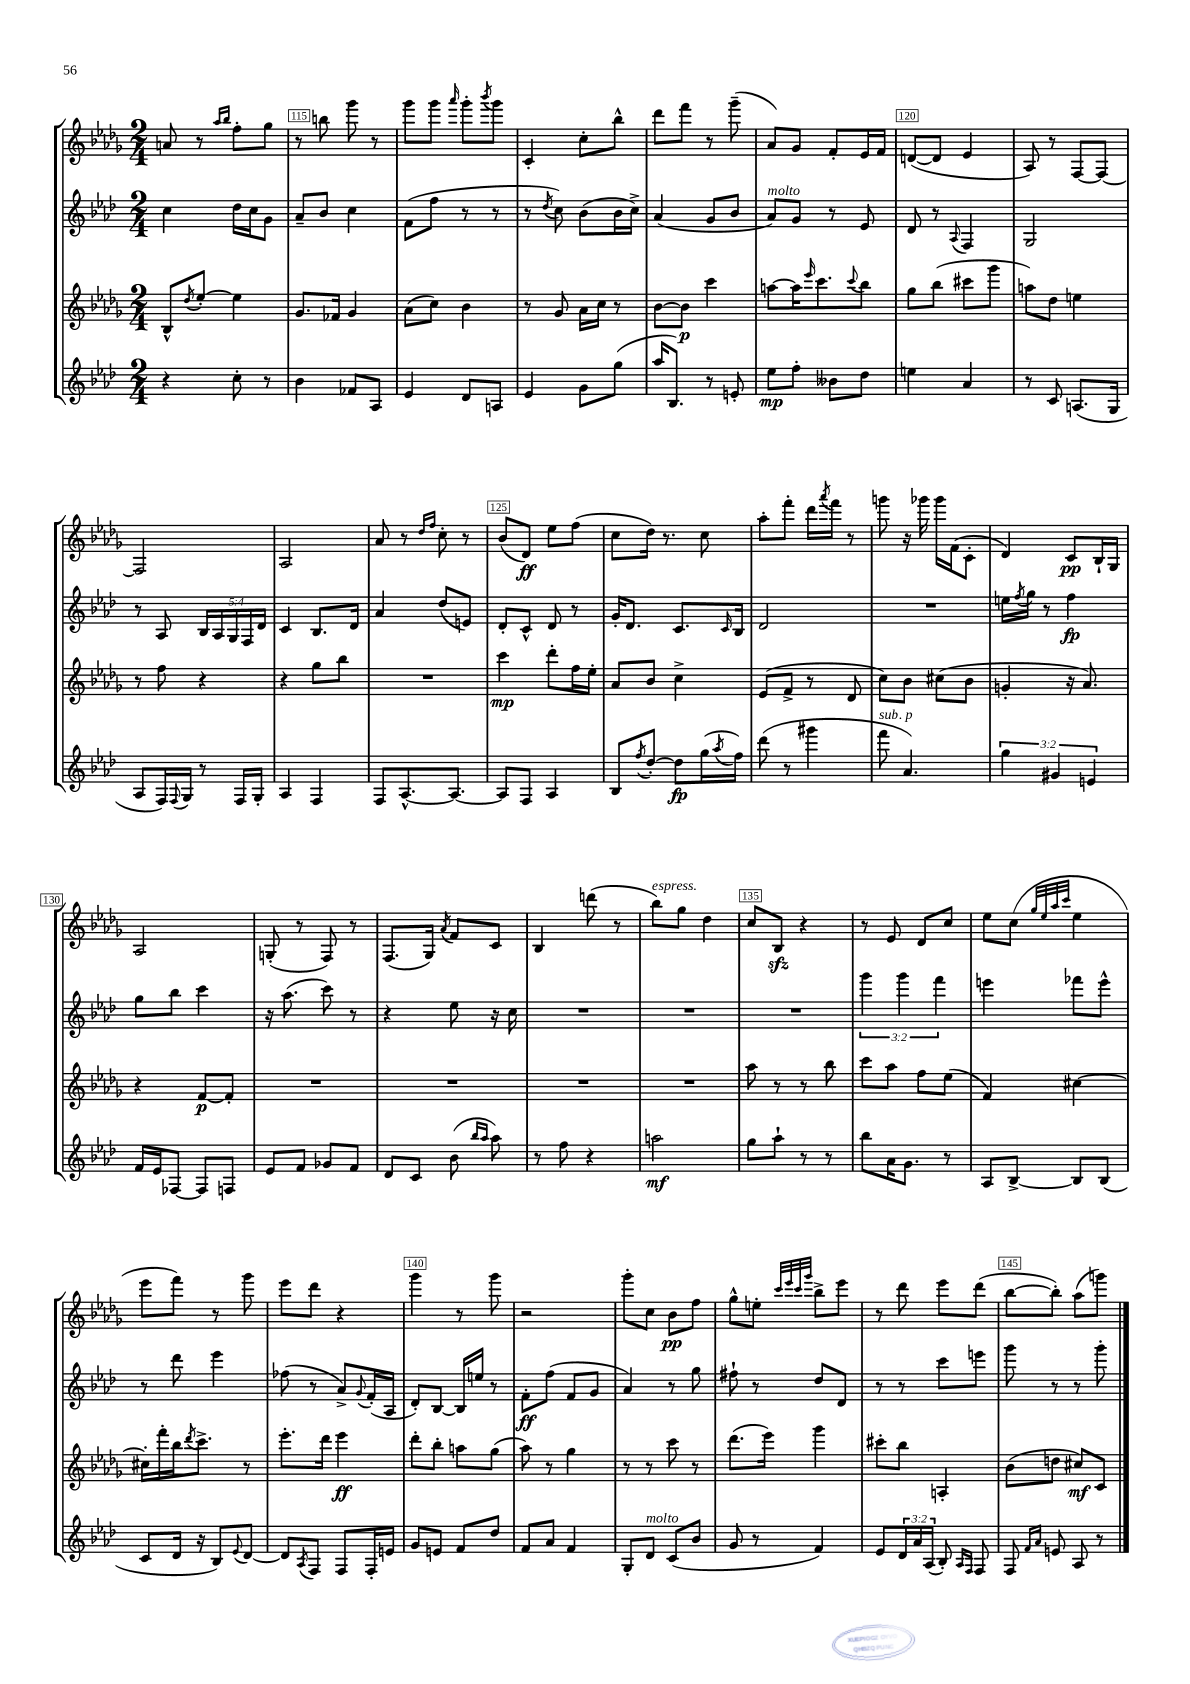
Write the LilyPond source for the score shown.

<<
\new StaffGroup <<
\new Staff = "s0" {
    \clef treble \key des \major \numericTimeSignature \time 2/4
    a'8 r8 \grace { aes''16 bes''16 } f''8-. ges''8 |
    r8 b''8 ges'''8 r8 |
    ges'''8 ges'''8 \grace { aes'''16 } ges'''8-. \acciaccatura { bes'''8 } ges'''8 |
    c'4-. c''8-. bes''8-^ |
    des'''8 f'''8 r8 ges'''8--( |
    aes'8) ges'8 f'8-. ees'16 f'16 |
    d'8~( d'8 ees'4 |
    aes8) r8 f8~ f8~ |
    f2 |
    aes2 |
    aes'8 r8 \grace { des''16 f''16 } c''8-. r8 |
    bes'8( des'8\ff) ees''8 f''8( |
    c''8 des''16) r8. c''8 |
    aes''8-. f'''8-. des'''16 \acciaccatura { aes'''8 } f'''16 r8 |
    g'''8 r16 ges'''16 ges'''16 f'16( c'8-. |
    des'4) c'8\pp bes16-! ges16 |
    aes2 |
    g8-.( r8 f8) r8 |
    f8.( ges16) \acciaccatura { aes'8 } f'8 c'8 |
    bes4 d'''8( r8 |
    bes''8^\markup { \italic "espress." }) ges''8 des''4 |
    c''8 bes8\sfz r4 |
    r8 ees'8 des'8 c''8 |
    ees''8 c''8( \grace { ges''32 ees''32 aes''32 c'''32 } ees''4 |
    ees'''8 f'''8) r8 ges'''8 |
    ees'''8 des'''8 r4 |
    ges'''4 r8 ges'''8 |
    r2 |
    ges'''8-. c''8 bes'8\pp f''8 |
    ges''8-^ e''8-. \grace { c'''32 ees'''32 c'''32 ges'''32 } bes''8-> ees'''8 |
    r8 des'''8 ees'''8 des'''8( |
    bes''8~ bes''8-.) aes''8( g'''8) \bar "|." |
}
\new Staff = "s1" {
    \clef treble \key aes \major \numericTimeSignature \time 2/4 \override Staff.TupletNumber.text = #tuplet-number::calc-fraction-text
    c''4 des''16 c''16 g'8 |
    aes'8-- bes'8 c''4 |
    f'8( f''8 r8 r8 |
    r8 \acciaccatura { des''8 } c''8) bes'8( bes'16 c''16->) |
    aes'4( g'8 bes'8 |
    aes'8^\markup { \italic "molto" }) g'8 r8 ees'8 |
    des'8 r8 \appoggiatura { aes8 } f4 |
    g2 |
    r8 aes8 \tuplet 5/4 { bes16 aes16 g16 f16 des'16 } |
    c'4 bes8. des'16 |
    aes'4 des''8( e'8) |
    des'8-. c'8-^ des'8 r8 |
    g'16-. des'8. c'8. \grace { c'16 } bes16 |
    des'2 |
    R2 |
    e''16 \acciaccatura { f''8 } g''16 r8 f''4\fp |
    g''8 bes''8 c'''4 |
    r16 aes''8.( c'''8) r8 |
    r4 ees''8 r16 c''16 |
    R2 |
    R2 |
    R2 |
    \tuplet 3/2 { g'''4 g'''4 f'''4 } |
    e'''4 fes'''8 e'''8-^ |
    r8 des'''8 ees'''4 |
    fes''8( r8 aes'8->) \appoggiatura { g'8 } f'16-.( aes16 |
    des'8-.) bes8~ bes16 e''16 r8 |
    f'8-.\ff f''8( f'8 g'8 |
    aes'4) r8 g''8 |
    fis''8-! r8 des''8 des'8 |
    r8 r8 c'''8 e'''8 |
    g'''8 r8 r8 g'''8-. \bar "|." |
}
\new Staff = "s2" {
    \clef treble \key des \major \numericTimeSignature \time 2/4
    bes8-^ \acciaccatura { des''8 } ees''8~-. ees''4 |
    ges'8. fes'16 ges'4 |
    aes'8( c''8) bes'4 |
    r8 ges'8 aes'16 c''16 r8 |
    bes'8~ bes'8\p c'''4 |
    a''8~ a''16 \grace { ees'''16 } c'''8. \appoggiatura { c'''8 } bes''8 |
    ges''8 bes''8( cis'''8 ges'''8 |
    a''8) des''8 e''4 |
    r8 f''8 r4 |
    r4 ges''8 bes''8 |
    R2 |
    c'''4\mp des'''8-. f''16 ees''16-. |
    aes'8 bes'8 c''4-> |
    ees'8( f'8-> r8 des'8 |
    c''8) bes'8 cis''8( bes'8 |
    g'4-. r16 aes'8.) |
    r4 f'8~\p f'8-. |
    R2 |
    R2 |
    R2 |
    R2 |
    aes''8 r8 r8 bes''8 |
    c'''8 aes''8 f''8 ees''8( |
    f'4) cis''4~ |
    cis''16-. f'''16-. bes''16 \acciaccatura { des'''8 } c'''8.-> r8 |
    ees'''8.-. des'''16 ees'''4\ff |
    des'''8-. bes''8-. a''8 ges''8( |
    aes''8) r8 ges''4 |
    r8 r8 c'''8 r8 |
    des'''8.( ees'''16) ges'''4 |
    cis'''8-. bes''8 a4-. |
    bes'8( d''8 cis''8\mf) c'8 \bar "|." |
}
\new Staff = "s3" {
    \clef treble \key aes \major \numericTimeSignature \time 2/4 \override Staff.TupletNumber.text = #tuplet-number::calc-fraction-text
    r4 c''8-. r8 |
    bes'4 fes'8 aes8 |
    ees'4 des'8 a8 |
    ees'4 g'8 g''8( |
    aes''16 bes8.) r8 e'8-. |
    ees''8\mp f''8-. beses'8 des''8 |
    e''4 aes'4 |
    r8 c'8 a8.( g16 |
    aes8 f16) \appoggiatura { f8 } g16 r8 f16 g16-. |
    aes4 f4 |
    f8 aes8.~-^ aes8.~ |
    aes8 f8 aes4 |
    bes8 \acciaccatura { f''8 } des''8~-. des''8\fp g''16( \acciaccatura { aes''8 } f''16) |
    des'''8( r8 gis'''4 |
    f'''8^\markup { \italic "sub. p" } aes'4.) |
    \tuplet 3/2 { g''4 gis'4 e'4 } |
    f'16 ees'16 fes8~ fes8 f8 |
    ees'8 f'8 ges'8 f'8 |
    des'8 c'8 bes'8( \grace { bes''16 aes''16 } aes''8) |
    r8 f''8 r4 |
    a''2\mf |
    g''8 aes''8-! r8 r8 |
    bes''8 aes'16 g'8. r8 |
    aes8 bes8~-> bes8 bes8( |
    c'8 des'16 r16 bes8) \appoggiatura { ees'8 } des'8~ |
    des'8 \acciaccatura { aes8 } f8 f8 f16-. e'16 |
    g'8 e'8 f'8 des''8 |
    f'8 aes'8 f'4 |
    g8-. des'8^\markup { \italic "molto" } c'8( bes'8 |
    g'8 r8 f'4) |
    ees'8 \tuplet 3/2 { des'16 aes'16 aes16( } bes8-.) \grace { aes16 f16 } f8 |
    f8 \grace { f'16 aes'16 } e'8 aes8 r8 \bar "|." |
}
>>
>>
\layout { \context { \Score currentBarNumber = #114 \override BarNumber.break-visibility = ##(#f #t #t) barNumberVisibility = #(every-nth-bar-number-visible 5) \override BarNumber.stencil = #(make-stencil-boxer 0.1 0.3 ly:text-interface::print) } }
